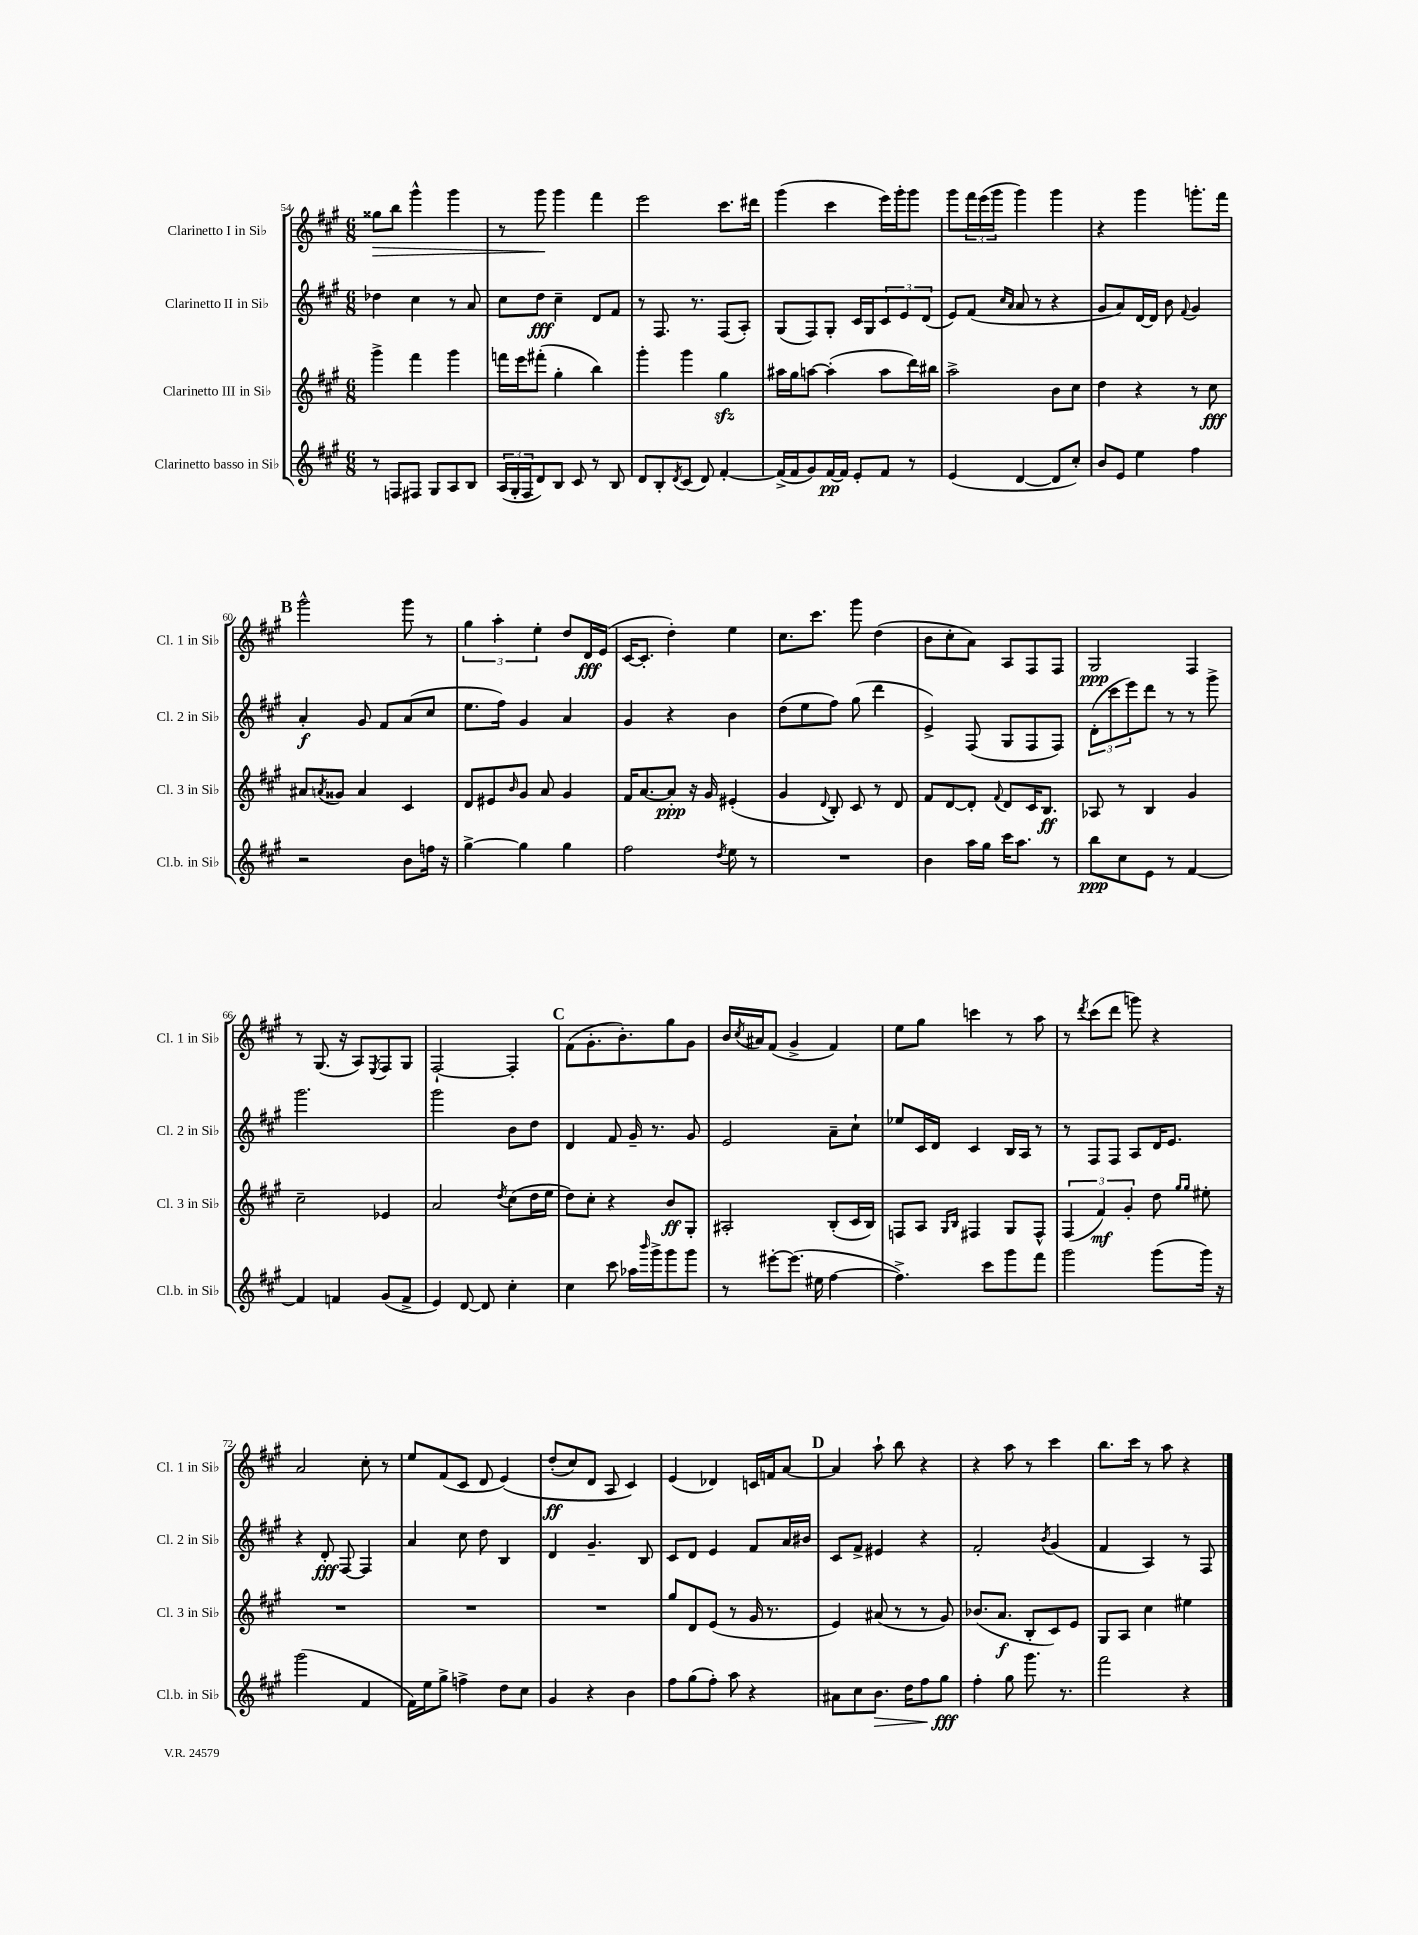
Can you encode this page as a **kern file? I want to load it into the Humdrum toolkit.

**kern	**kern	**kern	**kern
*staff4	*staff3	*staff2	*staff1
*clefG2	*clefG2	*clefG2	*clefG2
*k[f#c#g#]	*k[f#c#g#]	*k[f#c#g#]	*k[f#c#g#]
*M6/8	*M6/8	*M6/8	*M6/8
8r	4ggg#^	4dd-	8gg##
8F	.	.	8bb
8F#	4fff#	4cc#	4ggg#^^
8G#	.	.	.
8A	4ggg#	8r	4ggg#
8B	.	8a	.
=	=	=	=
(24A	16fff	8cc#	8r
24G#'	.	.	.
.	16eee	.	.
24F#	.	.	.
8d)	(8fff#'	8dd	8ggg#
8B	4gg#'	4cc#~	4ggg#
8c#	.	.	.
8r	4bb)	8d	4fff#
8B	.	8f#	.
=	=	=	=
8d	4ggg#'	8r	2eee
8B'	.	8.F#	.
8qd	.	.	.
(8c#	4ggg#	.	.
.	.	8.r	.
8d)	.	.	.
[4f#'	4gg#	(8F#	8.ccc#
.	.	8A')	.
.	.	.	16ddd#
=	=	=	=
(16f#^]	16aa#	(8G#	(4ggg#
16f#	16gg#	.	.
8g#)	[8aa	8F#)	.
[16f#	(4aa']	8G#'	4ccc#
16f#]	.	.	.
8e'	.	16c#	.
.	.	16G#	.
8f#	8aa	12c#	16eee)
.	.	.	16ggg#'
.	.	12e	.
8r	16ddd)	.	8ggg#
.	.	(12d	.
.	16bb#	.	.
=	=	=	=
(4e	2aa^	8e)	8ggg#
.	.	(8f#	24fff#
.	.	.	(24eee
.	.	.	24ggg#
.	.	16qqcc#	.
.	.	16qqa	.
[4d	.	8a	4ggg#)
.	.	8r	.
8d]	8b	4r	4ggg#
8cc#')	8cc#	.	.
=	=	=	=
8b	4dd	8g#	4r
8e	.	8a)	.
4ee	4r	[16d	4ggg#
.	.	16d]	.
.	.	8b	.
.	.	8qqf#	.
4ff#	8r	4g#	8.ggg'
.	8cc#	.	.
.	.	.	16fff#
=	=	=	=
2r	8a#	4a'	2ggg#^^
.	8qa	.	.
.	8g##	.	.
.	4a	8g#	.
.	.	8f#	.
8b	4c#	(8a	8ggg#
16ff	.	8cc#	8r
16r	.	.	.
=	=	=	=
[4gg#^	8d	8.ee	6gg#
.	8e#	.	.
.	.	.	6aa'
.	.	16ff#)	.
.	16qqb	.	.
4gg#]	8g#	4g#	.
.	.	.	6ee'
.	8a	.	.
4gg#	4g#	4a	8dd
.	.	.	16d
.	.	.	(16e
=	=	=	=
2ff#	16f#	4g#	[16c#
.	[8.a	.	8.c#']
.	8a']	4r	4dd')
.	16r	.	.
.	16g#	.	.
8qdd	.	.	.
8ee	(4e#'	4b	4ee
8r	.	.	.
=	=	=	=
2.r	4g#	(8dd	8.cc#
.	.	8ee	.
.	.	.	8.ccc#
.	8qqd	.	.
.	8B')	8ff#)	.
.	8c#	(8gg#	8ggg#
.	8r	4ddd	(4dd
.	8d	.	.
=	=	=	=
4b	8f#	4e^)	8b
.	[8d	.	8cc#'
16aa	8d']	(8F#	8a)
16gg#	.	.	.
.	8qqf#	.	.
16ccc#	8d	8G#	8A
8.aa	.	.	.
.	16c#	8F#	8F#
.	8.B	.	.
8r	.	8F#)	8F#
=	=	=	=
8bb	8A-	(12d'	2G#
.	.	12ccc#	.
8cc#	8r	.	.
.	.	12eee)	.
8e	4B	8ddd	.
8r	.	8r	.
[4f#	4g#	8r	4F#
.	.	8ggg#^	.
=	=	=	=
4f#]	2cc#~	2.ggg#	8r
.	.	.	(8.G#
4f	.	.	.
.	.	.	16r
.	.	.	8A)
.	.	.	8qE
(8g#	4e-	.	8F#
8f^	.	.	8G#
=	=	=	=
4e)	2a	2ggg#	[2F#`
[8d	.	.	.
8d]	.	.	.
.	8qdd	.	.
4cc#'	(8cc#	8b	4F#']
.	16dd	8dd	.
.	16ee	.	.
=	=	=	=
4cc#	8dd)	4d	(8f#
.	8cc#'	.	8.g#'
8ccc#	4r	8f#	.
.	.	.	8.b')
16aa-	.	16g#~	.
16qqbbb	.	.	.
16ggg#^	.	8.r	.
8ggg#	8b	.	8gg#
8ggg#	8G#'	8g#	8g#
=	=	=	=
8r	2A#'	2e	16b
.	.	.	8qcc#
.	.	.	16a#
[8eee#'	.	.	(8f#
(8.eee#]	.	.	4g#^
16ee#	.	.	.
[4ff#	(8B'	8a~	4f#)
.	16c#	8cc#`	.
.	16B)	.	.
=	=	=	=
4.ff#^])	8F	8ee-	8ee
.	8A	16c#	8gg#
.	.	16d	.
.	16qqG#	.	.
.	16qqB	.	.
.	4F#	4c#	4ccc
8ccc#	.	.	.
8ggg#	8G#	16B	8r
.	.	16A	.
8fff#	8F#^^	8r	8aa
=	=	=	=
2ggg#	(6F#	8r	8r
.	.	.	8qddd
.	.	8F#	(8ccc#
.	6f#)	.	.
.	.	8F#	8ddd
.	6g#'	.	.
.	.	8A	8ggg)
(8ggg#	8dd	16d	4r
.	.	8.e	.
.	16qqgg#	.	.
.	16qqgg#	.	.
16ggg#)	8ee#'	.	.
16r	.	.	.
=	=	=	=
(2ggg#	2.r	4r	2a
.	.	8d'	.
.	.	[8F#	.
4f#	.	4F#]	8cc#'
.	.	.	8r
=	=	=	=
16f#)	2.r	4a	8ee
16ee	.	.	.
8gg#^	.	.	(8f#
4ff^	.	8cc#	8c#
.	.	8dd	8d
8dd	.	4B	&(4e)
8cc#	.	.	.
=	=	=	=
4g#	2.r	4d	(8dd'
.	.	.	8cc#)
4r	.	4.g#~	8d
.	.	.	8A
4b	.	.	4c#&)
.	.	8B	.
=	=	=	=
8ff#	8gg#	8c#	(4e
(8gg#	8d	8d	.
8ff#')	(8e	4e	4d-)
8aa	8r	.	.
4r	16g#	8f#	16c
.	8.r	.	16f
.	.	16a	[8a
.	.	16b#	.
=	=	=	=
8a#	4e)	8c#	4a]
8cc#	.	8f#^	.
8.b	(8a#	4e#	8aa`
.	8r	.	8bb
16dd	.	.	.
8ff#	8r	4r	4r
8gg#	8g#)	.	.
=	=	=	=
4ff#'	(8.b-	2f#'	4r
.	8.a	.	.
8gg#	.	.	8aa
8.ggg#	8B'	.	8r
.	.	8qb	.
.	8c#)	(4g#	4ccc#
8.r	.	.	.
.	8e	.	.
=	=	=	=
2fff#	8G#	4f#	8.bb
.	8A	.	.
.	.	.	16ccc#
.	4cc#	4A)	8r
.	.	.	8aa
4r	4ee#	8r	4r
.	.	8F#	.
==	==	==	==
*-	*-	*-	*-
